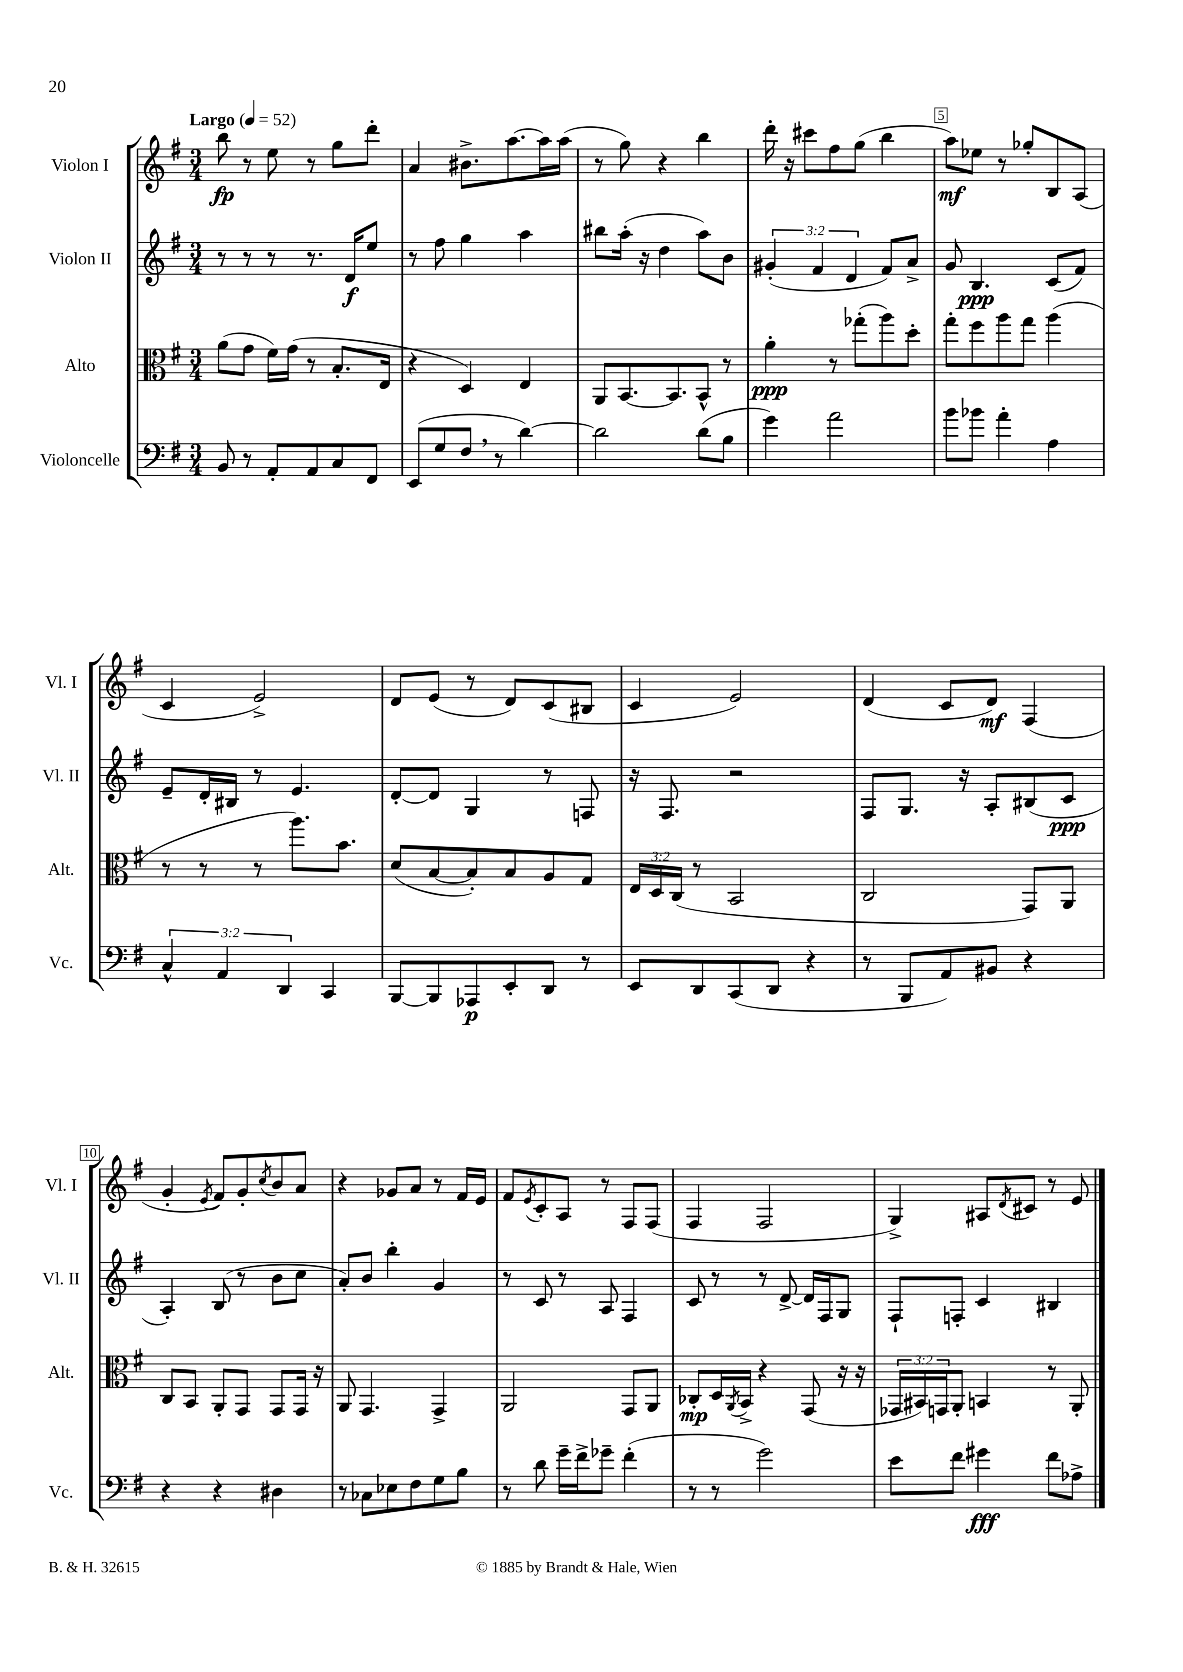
<<
\new StaffGroup <<
\new Staff = "s0" \with { instrumentName = "Violon I" shortInstrumentName = "Vl. I" } {
    \clef treble \key g \major \numericTimeSignature \time 3/4 \tempo "Largo" 4 = 52
    b''8\fp r8 e''8 r8 g''8 d'''8-. |
    a'4 bis'8.-> a''8.~ a''16 a''16( |
    r8 g''8) r4 b''4 |
    d'''16-. r16 cis'''8 fis''8 g''8( b''4 |
    a''8\mf) ees''8 r8 ges''8-. b8 a8( |
    c'4 e'2->) |
    d'8 e'8( r8 d'8) c'8( bis8 |
    c'4 e'2) |
    d'4( c'8 d'8\mf) fis4( |
    g'4-. \acciaccatura { e'8 } fis'8) g'8-. \acciaccatura { c''8 } b'8 a'8 |
    r4 ges'8 a'8 r8 fis'16 e'16 |
    fis'8 \acciaccatura { e'8 } c'8-. a8 r8 fis8 fis8( |
    fis4 fis2 |
    g4->) ais8 \acciaccatura { d'8 } cis'8 r8 e'8 \bar "|." |
}
\new Staff = "s1" \with { instrumentName = "Violon II" shortInstrumentName = "Vl. II" } {
    \clef treble \key g \major \numericTimeSignature \time 3/4 \override Staff.TupletNumber.text = #tuplet-number::calc-fraction-text
    r8 r8 r8 r8. d'16\f e''8 |
    r8 fis''8 g''4 a''4 |
    bis''8 a''16-.( r16 d''4 a''8) b'8 |
    \tuplet 3/2 { gis'4-.( fis'4 d'4 } fis'8) a'8-> |
    g'8 b4.\ppp c'8( fis'8) |
    e'8-- d'16-. bis16 r8 e'4. |
    d'8~-. d'8 g4 r8 f8 |
    r16 fis8. r2 |
    fis8 g8. r16 a8-. bis8( c'8\ppp |
    a4-.) b8( r8 b'8 c''8 |
    a'8-.) b'8 b''4-. g'4 |
    r8 c'8 r8 a8 fis4 |
    c'8 r8 r8 d'8~-> d'16 fis16 g8 |
    fis8-! f8-. c'4 bis4 \bar "|." |
}
\new Staff = "s2" \with { instrumentName = "Alto" shortInstrumentName = "Alt." } {
    \clef alto \key g \major \numericTimeSignature \time 3/4 \override Staff.TupletNumber.text = #tuplet-number::calc-fraction-text
    a'8( g'8 fis'16) g'16( r8 b8.-. e16 |
    r4 d4) e4 |
    a,8 b,8.~ b,8. b,8-^ r8 |
    a'4-.\ppp r8 ges''8-.( a''8) d''8-. |
    g''8-. fis''8 a''8 g''8 a''4( |
    r8 r8 r8 a''8.) b'8. |
    d'8( b8~ b8-.) b8 a8 g8 |
    \tuplet 3/2 { e16 d16 c16( } r8 b,2 |
    c2 g,8) a,8 |
    c8 b,8 a,8-. g,8 g,8 g,16 r16 |
    a,8 g,4. g,4-> |
    a,2 g,8 a,8 |
    ces8-.\mp d16 \acciaccatura { a,8 } b,16-> r4 g,8( r16 r16 |
    \tuplet 3/2 { ges,16 bis,16) g,16 } a,8-. b,4 r8 a,8-. \bar "|." |
}
\new Staff = "s3" \with { instrumentName = "Violoncelle" shortInstrumentName = "Vc." } {
    \clef bass \key g \major \numericTimeSignature \time 3/4 \override Staff.TupletNumber.text = #tuplet-number::calc-fraction-text
    b,8 r8 a,8-. a,8 c8 fis,8 |
    e,8( g8 fis8 \breathe r8 d'4~) |
    d'2 d'8( b8 |
    g'4) a'2 |
    b'8 bes'8 a'4-. a4 |
    \tuplet 3/2 { c4-^ a,4 d,4 } c,4 |
    b,,8~ b,,8 aes,,8\p e,8-. d,8 r8 |
    e,8 d,8 c,8( d,8 r4 |
    r8 b,,8 a,8) bis,8 r4 |
    r4 r4 dis4 |
    r8 ces8 ees8 fis8 g8 b8 |
    r8 d'8 g'16-- fis'16-> ges'8-- fis'4-.( |
    r8 r8 g'2) |
    e'8 fis'8 gis'4\fff fis'8 aes8-> \bar "|." |
}
>>
>>
\layout { \context { \Score \override BarNumber.break-visibility = ##(#f #t #t) barNumberVisibility = #(every-nth-bar-number-visible 5) \override BarNumber.stencil = #(make-stencil-boxer 0.1 0.3 ly:text-interface::print) } }
